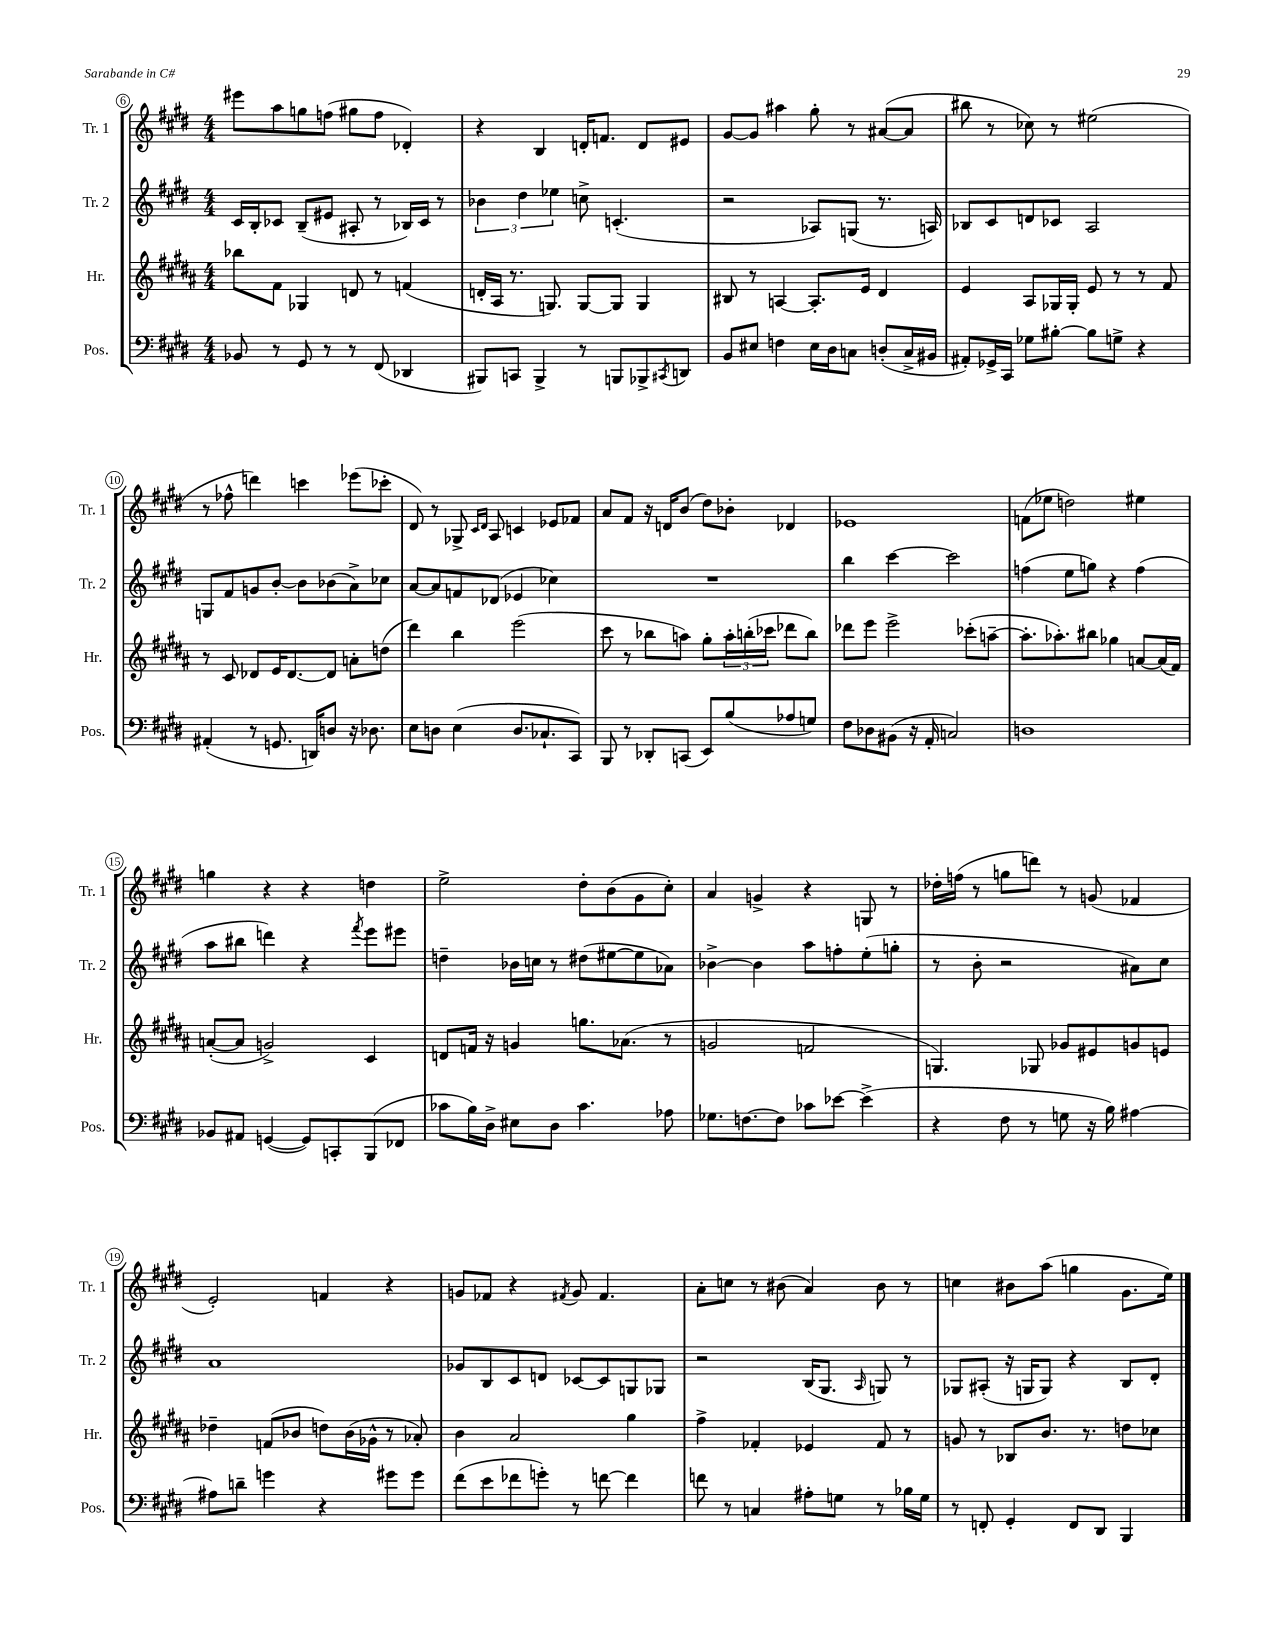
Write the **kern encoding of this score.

**kern	**kern	**kern	**kern
*staff4	*staff3	*staff2	*staff1
*clefF4	*clefG2	*clefG2	*clefG2
*k[f#c#g#d#]	*k[f#c#g#d#a#]	*k[f#c#g#d#]	*k[f#c#g#d#]
*M4/4	*M4/4	*M4/4	*M4/4
8BB-	8bb-	16c#	8eee#
.	.	16B'	.
8r	8f#	8c-	8aa
8GG#	4G-	(8B~	8gg
8r	.	8e#	(8ff
8r	8d	8A#'	8gg#
(8FF#	8r	8r	8ff
4DD-	(4f	16B-)	4d-')
.	.	16c-	.
.	.	8r	.
=	=	=	=
8BBB#)	16d'	6b-	4r
.	16A#	.	.
8CC	8.r	.	.
.	.	6dd#	.
4BBB#^	.	.	4B
.	8.G)	.	.
.	.	6ee-	.
8r	[8G	8cc^	16d'
.	.	.	8.f
8BBB	8G]	(4.c'	.
8BBB-^	4G	.	8d
8qCC#	.	.	.
8DD	.	.	8e#
=	=	=	=
8BB	8B#	2r	[8g#
8E#	8r	.	8g#]
4F	[4A	.	4aa#
16E#	8.A']	8A-)	8gg#'
16D#	.	.	.
8C	.	(8G	8r
.	16e	.	.
(8D'	4d#	8.r	([8a#
16C^	.	.	8a#]
16BB#	.	16A)	.
=	=	=	=
8AA#')	4e	8B-	8bb#
16GG-^	.	8c#	8r
16CC#	.	.	.
8G-	8A#	8d	8cc-)
[8B#'	16G-	8c-	8r
.	16G-'	.	.
8B#]	8e	2A	(2ee#
8G^	8r	.	.
4r	8r	.	.
.	8f#	.	.
=	=	=	=
(4AA#'	8r	8G	8r
.	8c#	8f#	8ff-^^
8r	8d-	8g	4ddd)
8.GG	16e	[8b'	.
.	[8.d-	.	.
.	.	8b]	4ccc
16DD)	.	.	.
8D	8d-]	(8b-	.
16r	8a'	8a^)	(8eee-
8.D-	.	.	.
.	(8dd	8cc-	8ccc-'
=	=	=	=
8E	4ddd#)	[8a	8d#)
8D	.	8a]	8r
(4E	4bb	8f	8G-^
.	.	.	16qqc#
.	.	.	16qqd#
.	.	(8d-	8A
8.D	(2eee	4e-	4c
8.C-`	.	.	.
.	.	4cc-)	8e-
8CC#)	.	.	8f-
=	=	=	=
8BBB	8ccc#	1r	8a
8r	8r	.	8f#
8DD-'	8bb-	.	16r
.	.	.	16d
(8CC	8aa)	.	(8b
8EE)	8gg#'	.	8dd#)
(8B	24aa'	.	8b-'
.	(24bb'	.	.
.	24ccc-	.	.
8A-	8ddd-	.	4d-
8G)	8bb)	.	.
=	=	=	=
8F#	8ddd-	4bb	1e-
8D-	8eee	.	.
(8BB#	2eee^	[4ccc#	.
16r	.	.	.
16AA'	.	.	.
2C)	.	2ccc#]	.
.	(8ccc-'	.	.
.	[8aa~	.	.
=	=	=	=
1D	8.aa']	(4ff	(8f
.	.	.	8ee-
.	8.aa-')	.	.
.	.	8ee	2dd)
.	8bb#	8gg)	.
.	4gg-	4r	.
.	[8a	(4ff	4ee#
.	(16a]	.	.
.	16f#)	.	.
=	=	=	=
8BB-	([8a'	8aa	4gg
8AA#	8a]	8bb#	.
([4GG	2g^)	4ddd)	4r
8GG])	.	4r	4r
8CC'	.	.	.
.	.	8qfff#	.
(8BBB	4c#	8eee	4dd
8FF-	.	8eee#	.
=	=	=	=
8c-	8d	4dd~	2ee^
16B)	16f	.	.
16D#^	16r	.	.
8E#	4g	16b-	.
.	.	16cc	.
8D#	.	8r	.
4.c-	8.gg	(8dd#	8dd#'
.	.	[8ee#	(8b
.	(8.a-	.	.
.	.	8ee#]	8g#
8A-	8r	8a-)	8cc#')
=	=	=	=
8.G-	2g	[4b-^	4a
[8.F	.	.	.
.	.	4b-]	4g^
8F]	.	.	.
8c-	2f	8aa	4r
[8e-	.	8ff'	.
(4e-^]	.	(8ee'	8G
.	.	8gg'	8r
=	=	=	=
4r	4.G)	8r	16dd-'
.	.	.	(16ff
.	.	8b'	8r
8F#	.	2r	8gg
8r	8G-	.	8ddd)
8G	8g-	.	8r
16r	8e#	.	(8g
16B)	.	.	.
[4A#	8g	8a#)	4f-
.	8e	8cc#	.
=	=	=	=
8A#]	4dd-~	1a	2e')
8d~	.	.	.
4g	(8f	.	.
.	8b-	.	.
4r	8dd)	.	4f
.	(16b-	.	.
.	16g-^^	.	.
8g#	8r	.	4r
8g#	8a-')	.	.
=	=	=	=
(8f#	4b	8g-	8g
8e	.	8B	8f-
8f-	2a#	8c#	4r
8g')	.	8d	.
.	.	.	8qf#
8r	.	[8c-	8g
[8f	.	8c-]	4.f#
4f]	4gg#	8G	.
.	.	8G-	.
=	=	=	=
8f	4ff#^	2r	8a'
8r	.	.	8cc
4C	4f-'	.	8r
.	.	.	(8b#
8A#'	4e-	(16B	4a)
.	.	8.G#	.
8G	.	.	.
.	.	16qqA	.
8r	8f-	8G)	8b#
16B-	8r	8r	8r
16G	.	.	.
=	=	=	=
8r	8g	8G-	4cc
8FF'	8r	(8A#'	.
4GG#'	8B-	16r	8b#
.	.	16G	.
.	8.b	8G)	(8aa
8FF	.	4r	4gg
.	8.r	.	.
8DD#	.	.	.
4BBB	8dd	8B	8.g#
.	8cc-	8d#'	.
.	.	.	16ee)
==	==	==	==
*-	*-	*-	*-
